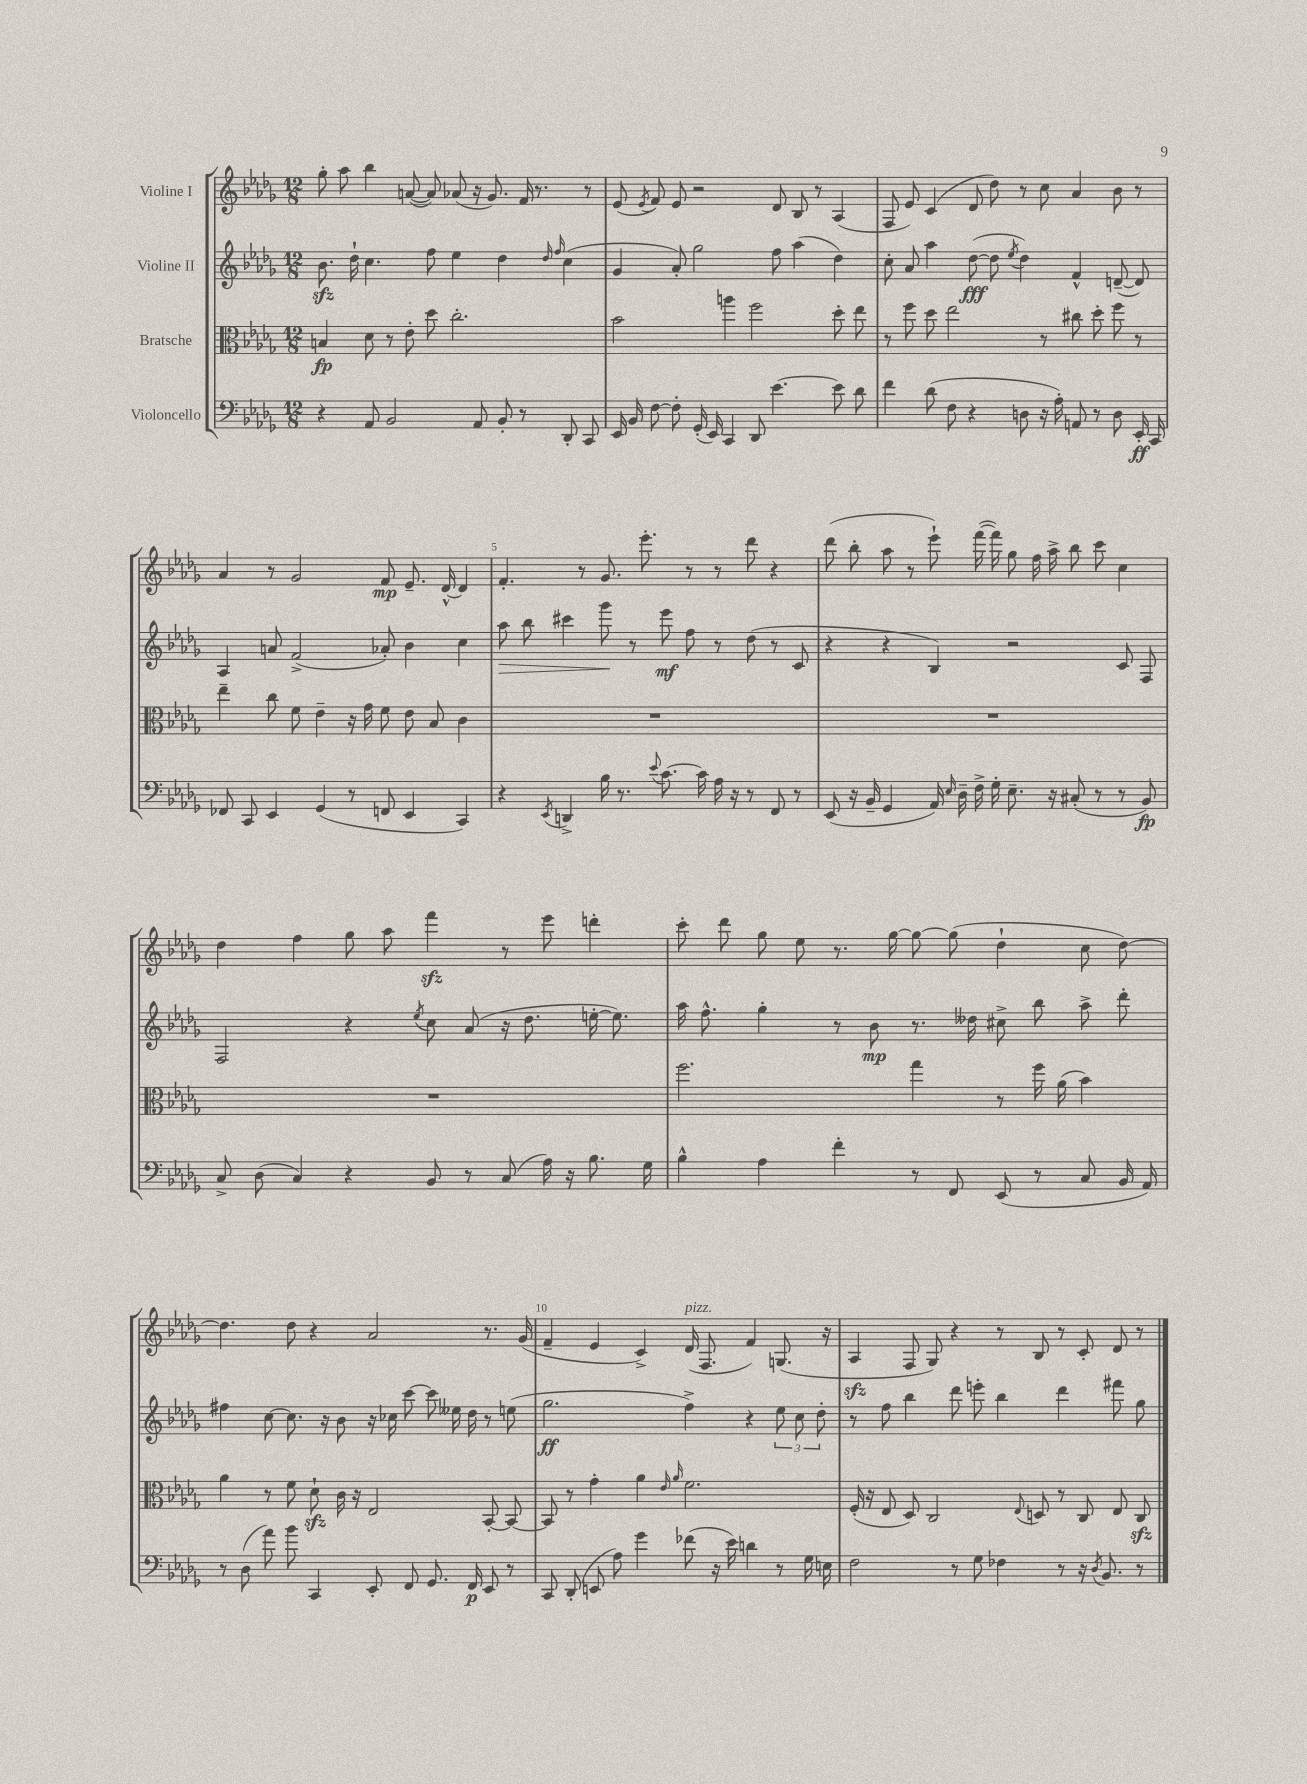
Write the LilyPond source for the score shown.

<<
\new StaffGroup <<
\new Staff = "s0" \with { instrumentName = "Violine I" } {
    \clef treble \key des \major \numericTimeSignature \time 12/8
    \autoBeamOff ges''8-. aes''8 bes''4 a'8~( a'8) aes'8( r16 ges'8.) f'16 r8. r8 |
    ees'8( \acciaccatura { ees'8 } f'8) ees'8 r2 des'8 bes8 r8 aes4( |
    f8 ees'8) c'4( des'8 des''8) r8 c''8 aes'4 bes'8 r8 |
    aes'4 r8 ges'2 f'8\mp ees'8.-- des'16~-^ des'4 |
    f'4.-. r8 ges'8. ees'''8.-. r8 r8 des'''8 r4 |
    des'''8( bes''8-. aes''8 r8 ees'''8-!) f'''16~( f'''16) ges''8 f''16 aes''16-> bes''8 c'''8 c''4 |
    des''4 f''4 ges''8 aes''8 f'''4\sfz r8 ees'''8 d'''4-. |
    c'''8-. des'''8 ges''8 ees''8 r8. ges''16~ ges''8~ ges''8( des''4-! c''8 des''8~) |
    des''4. des''8 r4 aes'2 r8. ges'16( |
    f'4-- ees'4 c'4->) des'16^\markup { \italic "pizz." }( f8. f'4) g8.( r16 |
    aes4\sfz f8 ges8) r4 r8 bes8 r8 c'8-. des'8 r8 \bar "|." |
}
\new Staff = "s1" \with { instrumentName = "Violine II" } {
    \clef treble \key des \major \numericTimeSignature \time 12/8
    \autoBeamOff bes'8.\sfz des''16-! c''4. f''8 ees''4 des''4 \grace { des''16 f''16 } c''4( |
    ges'4 aes'8-.) ges''2 f''8 aes''4( des''4) |
    c''8-. aes'8 aes''4 des''8~\fff( des''8 \acciaccatura { ees''8 } des''4) f'4-^ d'8~--( d'8) |
    aes4 a'8 f'2->( aes'8-.) bes'4 c''4 |
    aes''8\> bes''8 cis'''4 ges'''8\! r8 ees'''8\mf f''8 r8 des''8( r8 c'8 |
    r4 r4 bes4) r2 c'8 f8 |
    f2 r4 \acciaccatura { ees''8 } c''8 aes'8( r16 des''8. e''16~-. e''8.) |
    aes''16 f''8.-^ ges''4-. r8 bes'8\mp r8. deses''16 cis''8-> bes''8 aes''8-> des'''8-. |
    fis''4 c''8~ c''8. r16 bes'8 r16 ces''16 c'''8~ c'''8 eeses''16 des''16 r8 e''8( |
    ges''2.\ff f''4->) r4 \tuplet 3/2 { ees''8 c''8 des''8-. } |
    r8 f''8 bes''4 des'''8 e'''8-. bes''4 des'''4 fis'''8 ges''8 \bar "|." |
}
\new Staff = "s2" \with { instrumentName = "Bratsche" } {
    \clef alto \key des \major \numericTimeSignature \time 12/8
    \autoBeamOff b4\fp des'8 r8 ees'8-. des''8 c''2.-. |
    bes'2 a''4 f''2 des''8-. ees''8 |
    r8 f''8 des''8 ees''2 r8 cis''8 des''8-. f''8 r8 |
    ees''4-- c''8 f'8 ees'4-- r16 ges'16 f'8 ees'8 bes8 c'4 |
    R1. |
    R1. |
    R1. |
    f''2. ges''4 r8 f''16 aes'16( bes'4) |
    aes'4 r8 f'8 des'8-!\sfz c'16 r16 ees2 bes,8~-. bes,8~ |
    bes,8 r8 ges'4-. aes'4 \grace { ees'16 aes'16 } f'2. |
    f16-.( r16 ees8 des8) c2 \appoggiatura { ees8 } d8 r8 c8 ees8 c8\sfz \bar "|." |
}
\new Staff = "s3" \with { instrumentName = "Violoncello" } {
    \clef bass \key des \major \numericTimeSignature \time 12/8
    \autoBeamOff r4 aes,8 bes,2 aes,8 bes,8-. r8 des,8-. c,8 |
    ees,16 bes,16 f8~ f8-. ges,16-.( ees,16) c,4 des,8 ees'4.~ ees'8 des'8 |
    f'4 des'8( f8 r4 d8 r16 aes16-.) a,8 r8 d8 ees,16-.\ff c,16 |
    fes,8 c,8 ees,4 ges,4( r8 f,8 ees,4 c,4) |
    r4 \acciaccatura { ees,8 } d,4-> bes16 r8. \appoggiatura { ees'8 } c'8.~ c'16 aes16 r16 r8 f,8 r8 |
    ees,8( r16 bes,16-- ges,4 aes,16) \grace { ees16 } des16-- f16-> ges16-. ees8.-- r16 cis8-.( r8 r8 bes,8\fp) |
    c8-> des8( c4) r4 bes,8 r8 c8( aes16) r16 bes8. ges16 |
    bes4-^ aes4 f'4-. r8 f,8 ees,8( r8 c8 bes,16 aes,16) |
    r8 des8( aes'8) bes'8 c,4 ees,8-. f,8 ges,8. f,16\p ees,8 r8 |
    c,8 des,8-.( e,8 aes8) ges'4 fes'8( r16 ees'16) d'4 r8 ges16 e16 |
    f2 r8 ges8 fes4 r8 r16 \acciaccatura { des8 } bes,8. r8 \bar "|." |
}
>>
>>
\layout { \context { \Score \override BarNumber.break-visibility = ##(#f #t #t) barNumberVisibility = #(every-nth-bar-number-visible 5) } }
